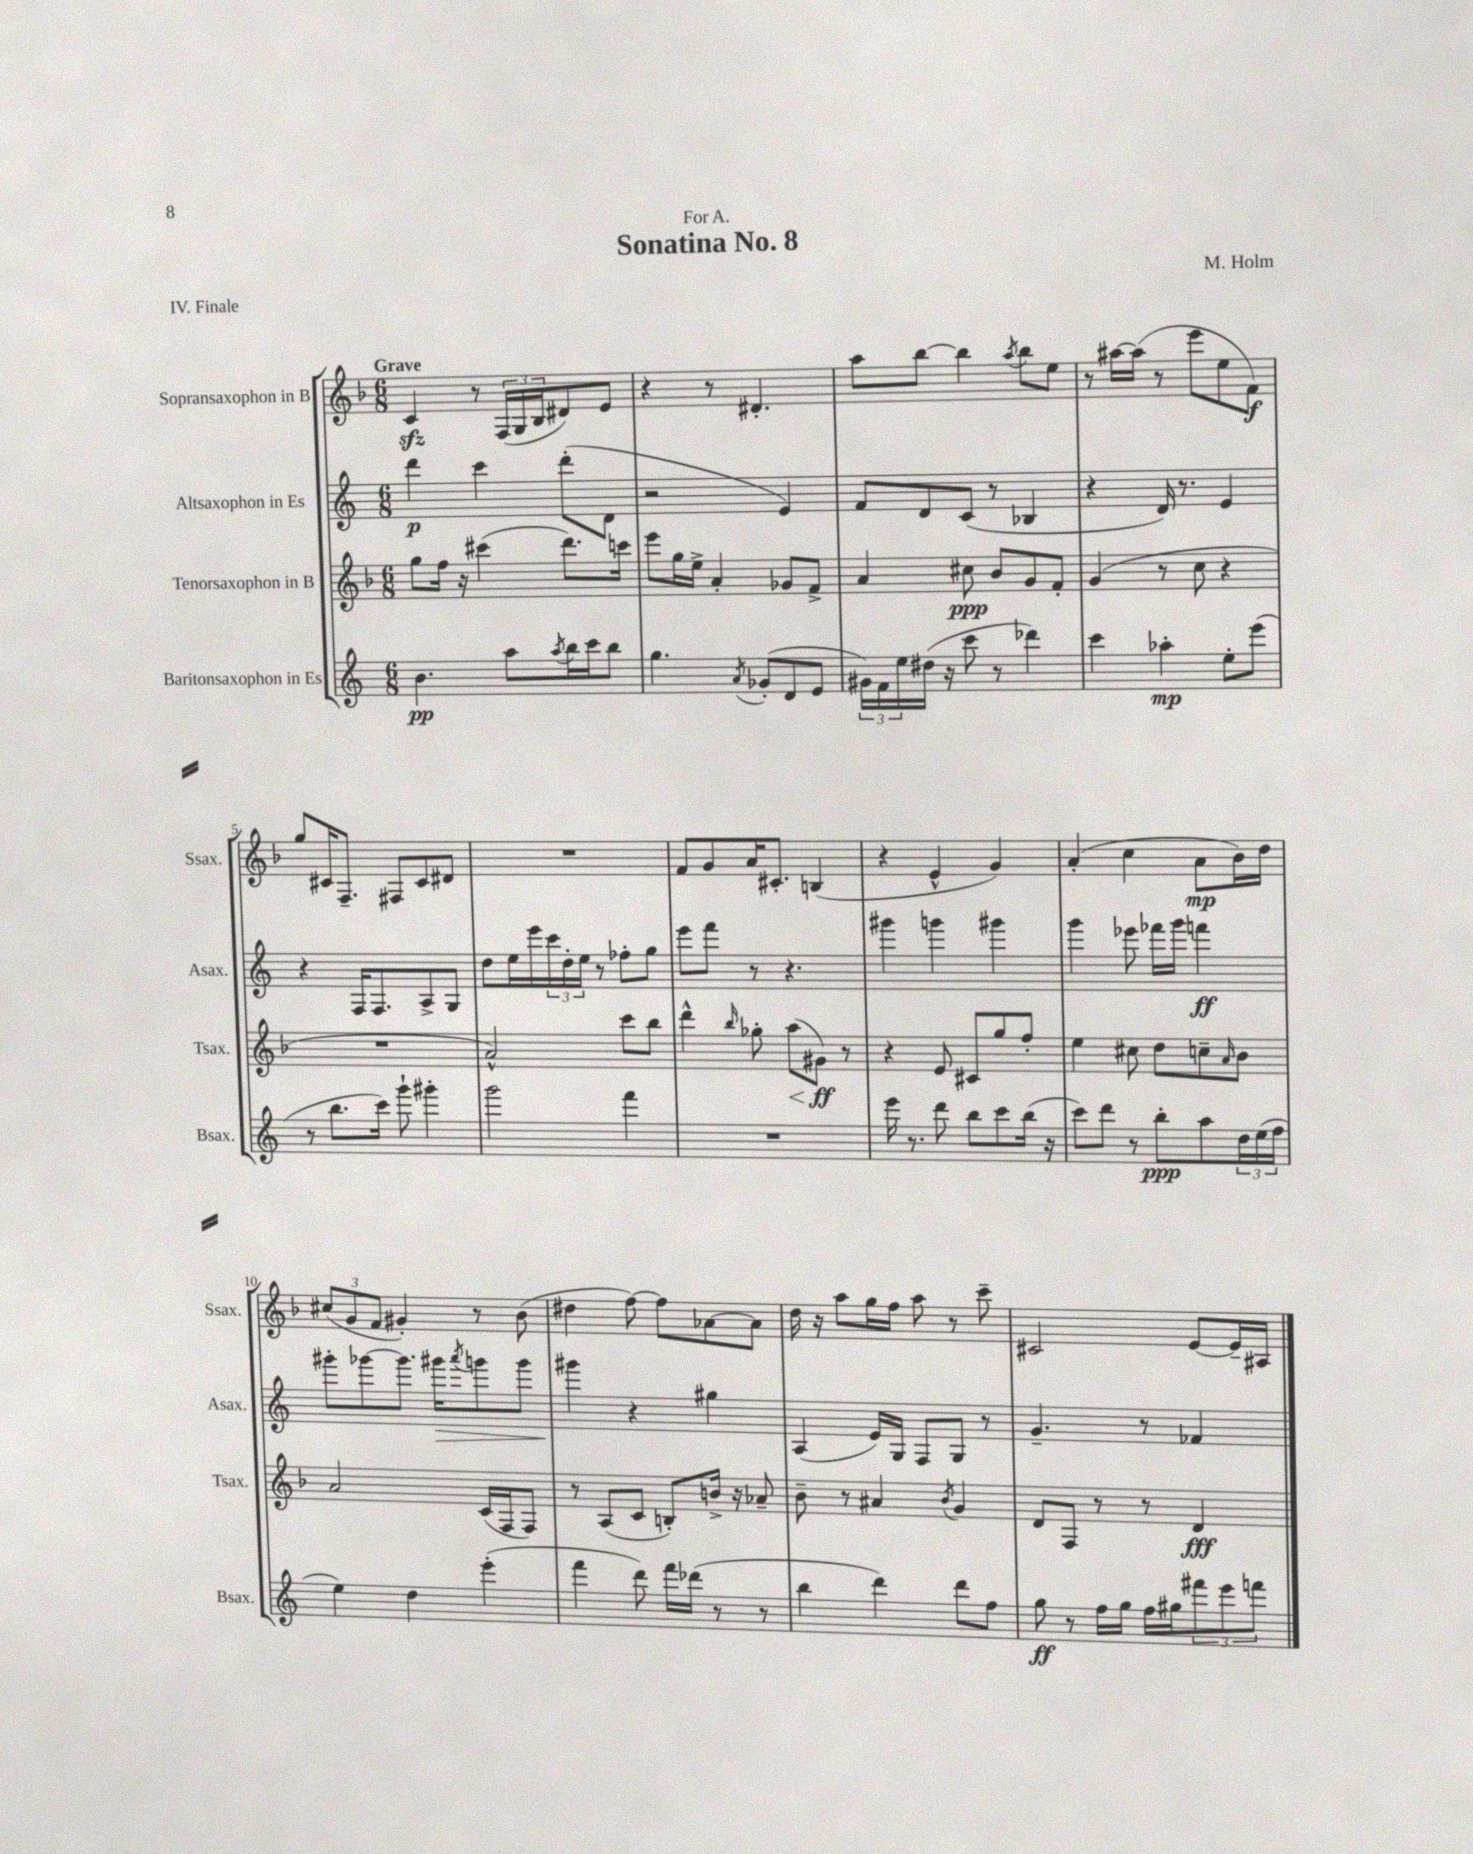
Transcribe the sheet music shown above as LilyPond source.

\header { title = "Sonatina No. 8" composer = "M. Holm" dedication = "For A." piece = "IV. Finale" }
<<
\new StaffGroup <<
\new Staff = "s0" \with { instrumentName = "Sopransaxophon in B" shortInstrumentName = "Ssax." } {
    \clef treble \key f \major \numericTimeSignature \time 6/8 \tempo "Grave"
    c'4\sfz r8 \tuplet 3/2 { f16( g16 bes16 } dis'8) e'8 |
    r4 r8 dis'4.-. |
    a''8 bes''8~ bes''4 \acciaccatura { a''8 } bes''8 e''8 |
    r8 ais''16~ ais''16( r8 e'''8 e''8 f'8\f) |
    g''8 cis'16 f8.-- fis8 cis'8 dis'8 |
    R2. |
    f'8 g'8 a'16 cis'8.-. b4( |
    r4 e'4-^ g'4) |
    a'4-.( c''4 a'8\mp bes'16) d''16 |
    \tuplet 3/2 { cis''8( g'8 f'8 } gis'4-.) r8 bes'8( |
    dis''4 f''8~) f''8 aes'8~ aes'8 |
    d''16 r16 a''8 g''16 f''16 a''8 r8 c'''8-- |
    cis'2 e'8~ e'16-- ais16 \bar "|." |
}
\new Staff = "s1" \with { instrumentName = "Altsaxophon in Es" shortInstrumentName = "Asax." } {
    \clef treble \key c \major \numericTimeSignature \time 6/8
    d'''4\p c'''4 d'''8-.( d'8 |
    r2 e'4) |
    f'8 d'8 c'8( r8 bes4 |
    r4 d'16) r8. e'4 |
    r4 f16 f8. a8-> g8 |
    d''8 e''16 e'''16 \tuplet 3/2 { c'''16 d''16-. e''16 } r8 fes''8-. g''8 |
    e'''8 f'''8 r8 r4. |
    gis'''4 g'''4 gis'''4 |
    g'''4 ees'''8 fes'''16 g'''16 f'''4\ff |
    gis'''8-. ges'''8~ ges'''8. gis'''16\> \acciaccatura { a'''8 } g'''8 g'''8 |
    gis'''4\! r4 gis''4 |
    a4( e'16) g16 f8 g8 r8 |
    g'4.-- r8 fes'4 \bar "|." |
}
\new Staff = "s2" \with { instrumentName = "Tenorsaxophon in B" shortInstrumentName = "Tsax." } {
    \clef treble \key f \major \numericTimeSignature \time 6/8
    g''8 f''16 r16 cis'''4( d'''8.) c'''16 |
    e'''8 g''16 e''16-> a'4-. ges'8 f'8-> |
    a'4 cis''8\ppp bes'8 g'8 f'8-. |
    g'4( r8 c''8 r4 |
    R2. |
    a'2-^) c'''8 bes''8 |
    d'''4-^ \grace { bes''16 } ges''8-. a''8\<( gis'8\ff\!) r8 |
    r4 e'8 cis'8 g''8 f''8-. |
    e''4 cis''8 d''8 c''8-- \grace { a'16 } bes'8 |
    a'2 c'16( f16 f8) |
    r8 a8( c'8 b8-.) b'16-> r16 aes'8-- |
    bes'8-- r8 ais'4 \acciaccatura { bes'8 } g'4 |
    d'8 f8 r8 r8 d'4\fff \bar "|." |
}
\new Staff = "s3" \with { instrumentName = "Baritonsaxophon in Es" shortInstrumentName = "Bsax." } {
    \clef treble \key c \major \numericTimeSignature \time 6/8
    b'4.\pp a''8 \acciaccatura { a''8 } b''16 c'''16 b''8 |
    g''4. \acciaccatura { a'8 } ges'8-.( d'8 e'8 |
    \tuplet 3/2 { gis'16) f'16 e''16 } dis''16( r16 c'''8 r8 des'''4) |
    c'''4 aes''4-.\mp e''8-. e'''8( |
    r8 b''8. c'''16) g'''8-! gis'''4-. |
    g'''2 f'''4 |
    R2. |
    e'''16 r8. d'''8 b''8 c'''8 b''16( r16 |
    c'''8) d'''8 r8 b''8-.\ppp a''8 \tuplet 3/2 { d''16 e''16( f''16 } |
    e''4) d''4 e'''4-.( |
    f'''4 d'''8) f'''16 des'''16( r8 r8 |
    b''4 d'''4) d'''8 f''8 |
    g''8\ff r8 f''16 g''16 f''16 gis''16 \tuplet 3/2 { fis'''8 e'''8 f'''8 } \bar "|." |
}
>>
>>
